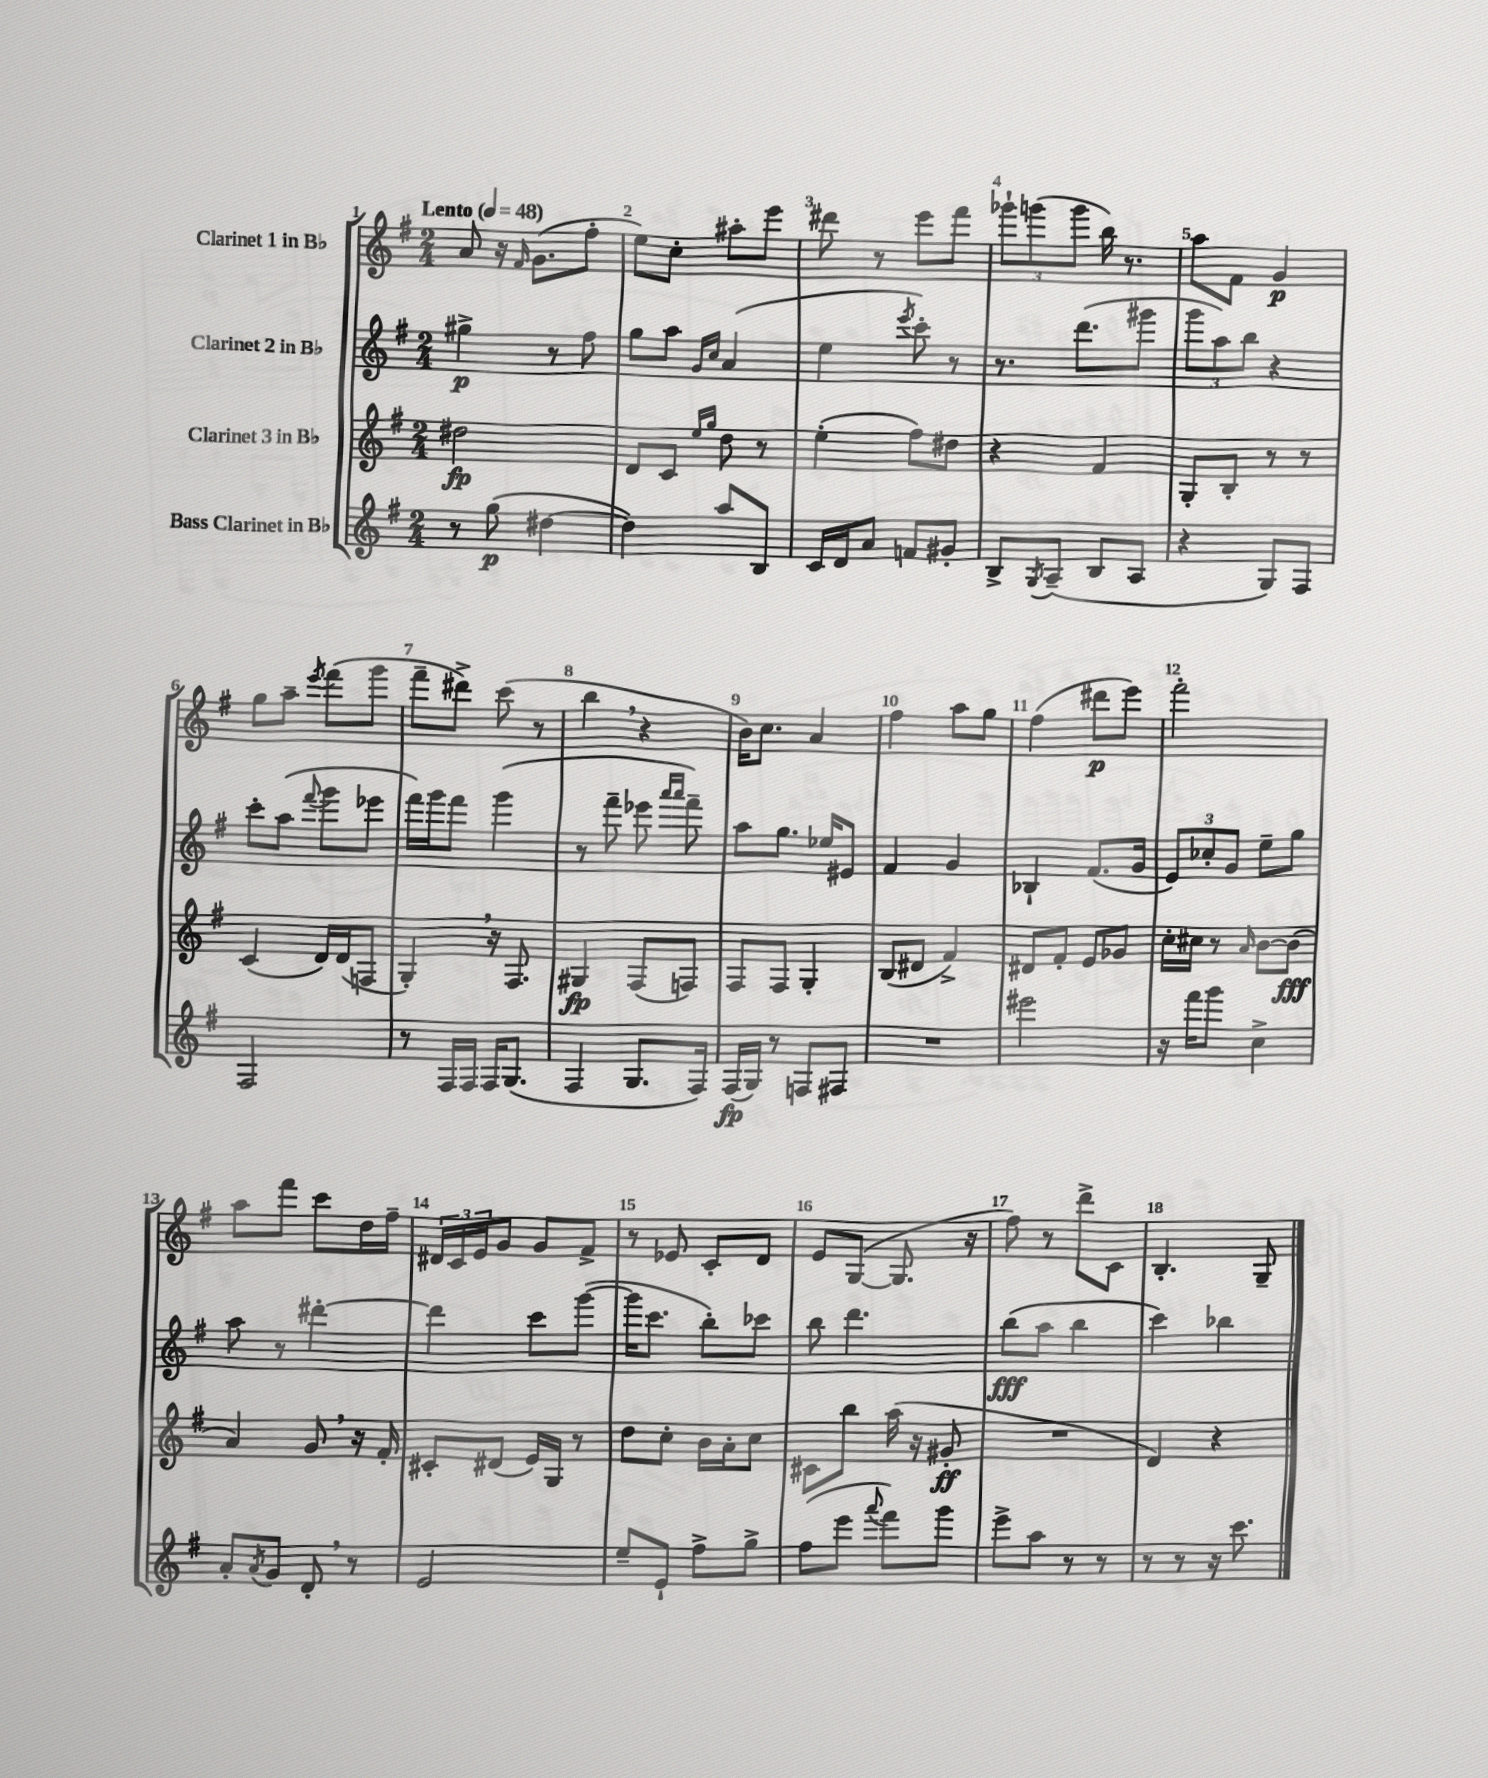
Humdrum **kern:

**kern	**kern	**kern	**kern
*staff4	*staff3	*staff2	*staff1
*clefG2	*clefG2	*clefG2	*clefG2
*k[f#]	*k[f#]	*k[f#]	*k[f#]
*M2/4	*M2/4	*M2/4	*M2/4
*MM48	*MM48	*MM48	*MM48
8r	2dd#	4gg#^	8a
(8gg	.	.	16r
.	.	.	16qqf#
.	.	.	(8.g
[4dd#	.	8r	.
.	.	8ff#	8ff#'
=	=	=	=
4dd#])	8d	8gg	8ee)
.	8c	8aa	8cc'
.	16qqee	16qqg	.
.	16qqgg	16qqcc	.
8aa	8dd	(4a	8aa#'
8B	8r	.	8eee
=	=	=	=
16c	(4ee'	4ee	8ddd#
16d	.	.	.
8a	.	.	8r
.	.	8qeee	.
8f	8ff#)	8ccc')	8eee
8g#'	8dd#	8r	8fff#
=	=	=	=
8B^	4r	8.r	12ggg-`
.	.	.	(12ggg
8qG	.	.	.
(8A~	.	.	.
.	.	.	12ggg
.	.	(8.ddd	.
8B	4f#	.	16bb)
.	.	.	8.r
8A	.	8ggg#	.
=	=	=	=
4r	8G'	12ggg	8aa
.	.	12aa)	.
.	8B'	.	8f#
.	.	12bb	.
8G)	8r	4r	4g
8F#	8r	.	.
=	=	=	=
2F#	(4c	8ccc'	8gg
.	.	(8aa	8aa~
.	.	8qqfff#	8qeee
.	16d)	8ggg	(8fff#
.	(16d	.	.
.	8F	8eee-	8ggg
=	=	=	=
8r	4G')	16fff#)	8fff#~
.	.	16ggg	.
16F#	.	8fff#	8ddd#^)
16F#	.	.	.
16F#	16r	(4ggg	(8ccc
(8.G	8.F#	.	.
.	.	.	8r
=	=	=	=
4F#	4G#	8r	4bb
.	.	8fff#~	.
8.G	(8F#	8eee-	4r
.	.	16qqaaa	.
.	.	16qqaaa	.
.	8F)	8fff#~)	.
16F#)	.	.	.
=	=	=	=
(16F#	8F#	8aa	16b)
16G)	.	.	8.cc
8r	8F#	8.gg	.
8F	4G'	.	4a
.	.	16ee-	.
8F#	.	8e#	.
=	=	=	=
2r	(8B	4f#	4ff#
.	8d#	.	.
.	4f#^)	4g	8aa
.	.	.	8gg
=	=	=	=
2eee#	8d#	4B-`	(4ff#
.	8f#'	.	.
.	8e	(8.f#	8ddd#
.	8g-	.	8eee)
.	.	16g	.
=	=	=	=
16r	16cc'	12e)	2fff#'
16fff#	16cc#	.	.
.	.	12cc-'	.
8ggg	8r	.	.
.	.	12g	.
.	16qqa	.	.
4cc^	[8b	8ee~	.
.	(8b]	8gg	.
=	=	=	=
8a'	4a)	8aa	8aa
8qa	.	.	.
8g	.	8r	8fff#
8d'	8g	[4ddd#'	8ccc
8r	16r	.	16dd
.	16f#'	.	16ff#~
=	=	=	=
2e	8c#'	4ddd#]	24d#
.	.	.	24c
.	.	.	24e
.	(8d#	.	8g
.	16e)	8ccc	8g
.	16G	.	.
.	8r	([8ggg	8f#^
=	=	=	=
8ee~	8dd	16ggg]	8r
.	.	8.ccc	.
8e`	8cc'	.	8e-
8ff#^	16b	8bb')	8c'
.	16a'	.	.
8gg^	8cc	8ccc-	8d
=	=	=	=
(8ff#	8c#	8bb	8e
8eee	8bb	4.ddd	([8G
8qqaaa	.	.	.
8fff#)	(16aa	.	8.G]
.	16r	.	.
8ggg	8g#'	.	.
.	.	.	16r
=	=	=	=
8eee^	2r	(8bb	8ff#)
8aa	.	8aa	8r
8r	.	4bb	8ddd^
8r	.	.	8c
=	=	=	=
8r	4d)	4ccc)	4.B'
8r	.	.	.
16r	4r	4bb-	.
8.ccc	.	.	.
.	.	.	8G~
==	==	==	==
*-	*-	*-	*-
